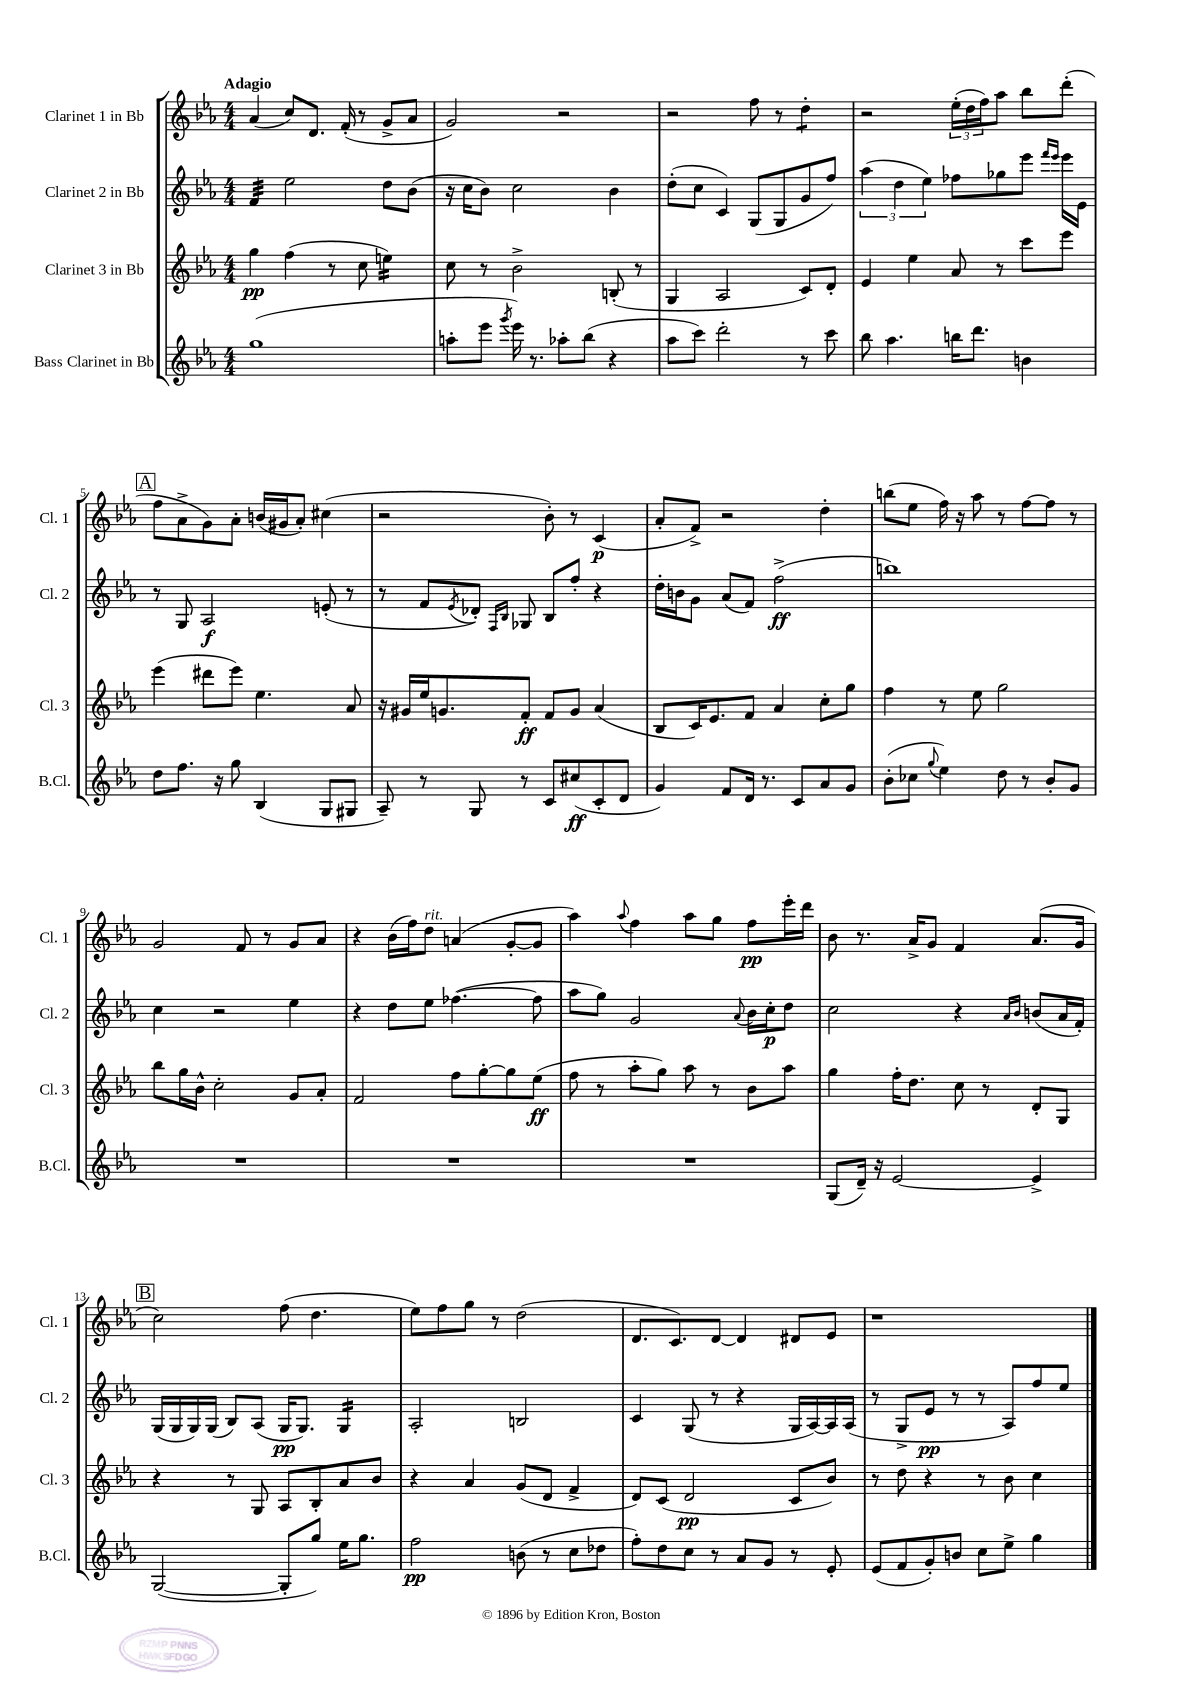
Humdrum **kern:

**kern	**kern	**kern	**kern
*staff4	*staff3	*staff2	*staff1
*clefG2	*clefG2	*clefG2	*clefG2
*k[b-e-a-]	*k[b-e-a-]	*k[b-e-a-]	*k[b-e-a-]
*M4/4	*M4/4	*M4/4	*M4/4
(1gg	4gg\	4f/	(4a-/
.	(4ff\	2ee-\	8cc/L)
.	.	.	8.d/J
.	8r	.	.
.	.	.	(16f'/
.	8cc\	.	8r
.	4ee\)	8dd\L	8g^/L
.	.	(8b-\J	8a-/J
=	=	=	=
8aa'\L	8cc\	16r	2g/)
.	.	16cc\LK	.
8eee-\J	8r	8b-\J)	.
8qggg/	.	.	.
16eee-\)	2b-^\	2cc\	.
8.r	.	.	.
8aa-'\L	.	.	2r
(8bb-\J	.	.	.
4r	(8B'/	4b-\	.
.	8r	.	.
=	=	=	=
8aa-\L	4G/	(8dd'\L	2r
8ccc\J)	.	8cc\J	.
2ddd'\	2A-/	4c/)	.
.	.	(8G/L	8ff\
.	.	8G/	8r
8r	8c/L)	8g/	4dd'\
8ccc\	8d'/J	8ff/J)	.
=	=	=	=
8bb-\	4e-/	(6aa-\	2r
4.aa-\	.	.	.
.	.	6dd\	.
.	4ee-\	.	.
.	.	6ee-\)	.
16bb\LK	8a-/	8ff-\L	(24ee-'\LL
.	.	.	24dd\
8.ddd\J	.	.	.
.	.	.	24ff\J)
.	8r	8gg-\	8aa-\J
4b\	8ccc\L	8eee-\J	8bb-\L
.	.	16qqfff/LL	.
.	.	16qqeee-/JJ	.
.	8eee-\J	16eee-\LL	(8ddd'\J
.	.	16e-\JJ	.
=	=	=	=
8dd\L	(4eee-\	8r	8ff\L
8.ff\J	.	8G/	8a-^\
.	8ddd#\L	2A-/	8g\)
16r	.	.	.
8gg\	8eee-\J)	.	8a-'\J
(4B-/	4.ee-\	.	(16b/LL
.	.	.	16g#/J
.	.	.	8a-'/J)
8G/L	.	(8e'/	(4cc#\
8G#/J	8a-/	8r	.
=	=	=	=
8A-~/)	16r	8r	2r
.	16g#/LL	.	.
8r	16ee-/J	8f/L	.
.	8.g/	.	.
.	.	8qe-/	.
8G/	.	8d-'/J)	.
.	.	16qqF/LL	.
.	.	16qqB-/JJ	.
8r	8f'/J	8G-/	.
8c/L	8f/L	8B-/L	8b-'\)
(8cc#/	8g/J	8ff'/J	8r
8c'/	(4a-/	4r	(4c/
8d/J	.	.	.
=	=	=	=
4g/)	8B-/L	16dd'\LL	8a-'/L
.	.	16b\J	.
.	16c/K)	8g\J	8f^/J)
.	8.e-/	.	.
8f/L	.	(8a-/L	2r
16d/Jk	8f/J	8f/J)	.
8.r	.	.	.
.	4a-/	(2ff^\	.
8c/L	.	.	.
8a-/	8cc'\L	.	4dd'\
8g/J	8gg\J	.	.
=	=	=	=
(8b-'\L	4ff\	1bb)	(8bb\L
8cc-\J	.	.	8ee-\J
8qqgg/	.	.	.
4ee-\)	8r	.	16ff\)
.	.	.	16r
.	8ee-\	.	8aa-\
8dd\	2gg\	.	8r
8r	.	.	[8ff\L
8b-'/L	.	.	8ff\]J
8g/J	.	.	8r
=	=	=	=
1r	8bb-\L	4cc\	2g/
.	16gg\L	.	.
.	16b-^^\JJ	.	.
.	2cc'\	2r	.
.	.	.	8f/
.	.	.	8r
.	8g/L	4ee-\	8g/L
.	8a-'/J	.	8a-/J
=	=	=	=
1r	2f/	4r	4r
.	.	8dd\L	(16b-\LL
.	.	.	16ff\J)
.	.	8ee-\J	8dd\J
.	8ff\L	([4.ff-\	(4a/
.	[8gg'\	.	.
.	8gg\]	.	[8g'/L
.	(8ee-\J	8ff-\]	8g/]J
=	=	=	=
1r	8ff\	8aa-\L	4aa-\)
.	8r	8gg\J)	.
.	.	.	8qqaa-/
.	8aa-'\L	2g/	4ff\
.	8gg\J)	.	.
.	8aa-\	.	8aa-\L
.	8r	.	8gg\J
.	.	8qqa-/	.
.	8b-\L	16b-\LL	8ff\L
.	.	16cc'\J	.
.	8aa-\J	8dd\J	16eee-'\L
.	.	.	16ddd\JJ
=	=	=	=
(8G/L	4gg\	2cc\	8b-\
16d~/Jk)	.	.	8.r
16r	.	.	.
[2e-/	16ff'\LK	.	.
.	8.dd\J	.	16a-^/LK
.	.	.	8g/J
.	8cc\	4r	4f/
.	8r	.	.
.	.	16qqa-/LL	.
.	.	16qqb-/JJ	.
4e-^/]	8d'/L	(8b/L	(8.a-/L
.	8G/J	16a-/L	.
.	.	16f'/JJ)	16g/Jk
=	=	=	=
([2G/	4r	(16G/LL	2cc\)
.	.	16G/	.
.	.	16G/)	.
.	.	(16G/JJ	.
.	8r	8B-/L)	.
.	8G/	(8A-/J	.
8G'/]L	8A-/L	16G/LK	(8ff\
.	.	8.G/J)	.
8gg/J)	8B-'/	.	4.dd\
16ee-\LK	8a-/	4G/	.
8.gg\J	.	.	.
.	8b-/J	.	.
=	=	=	=
2ff\	4r	2A-'/	8ee-\L)
.	.	.	8ff\
.	4a-/	.	8gg\J
.	.	.	8r
(8b\	(8g/L	2B/	(2dd\
8r	8d/J	.	.
8cc\L	4f^/	.	.
8dd-\J	.	.	.
=	=	=	=
8ff'\L)	8d/L)	4c/	8.d/L
8dd\	(8c/J	.	.
.	.	.	8.c/)
8cc\J	2d/	(8G/	.
8r	.	8r	[8d/J
8a-/L	.	4r	4d/]
8g/J	.	.	.
8r	8c/L	16G/LL	8d#/L
.	.	[16A-/)	.
8e-'/	8b-/J)	16A-/]	8e-/J
.	.	(16A-/JJ	.
=	=	=	=
(8e-/L	8r	8r	1r
8f/	8dd\	8G^/L	.
8g'/)	4r	8e-/J	.
8b/J	.	8r	.
8cc\L	8r	8r	.
8ee-^\J	8b-\	8A-/L)	.
4gg\	4cc\	8ff/	.
.	.	8ee-/J	.
==	==	==	==
*-	*-	*-	*-
